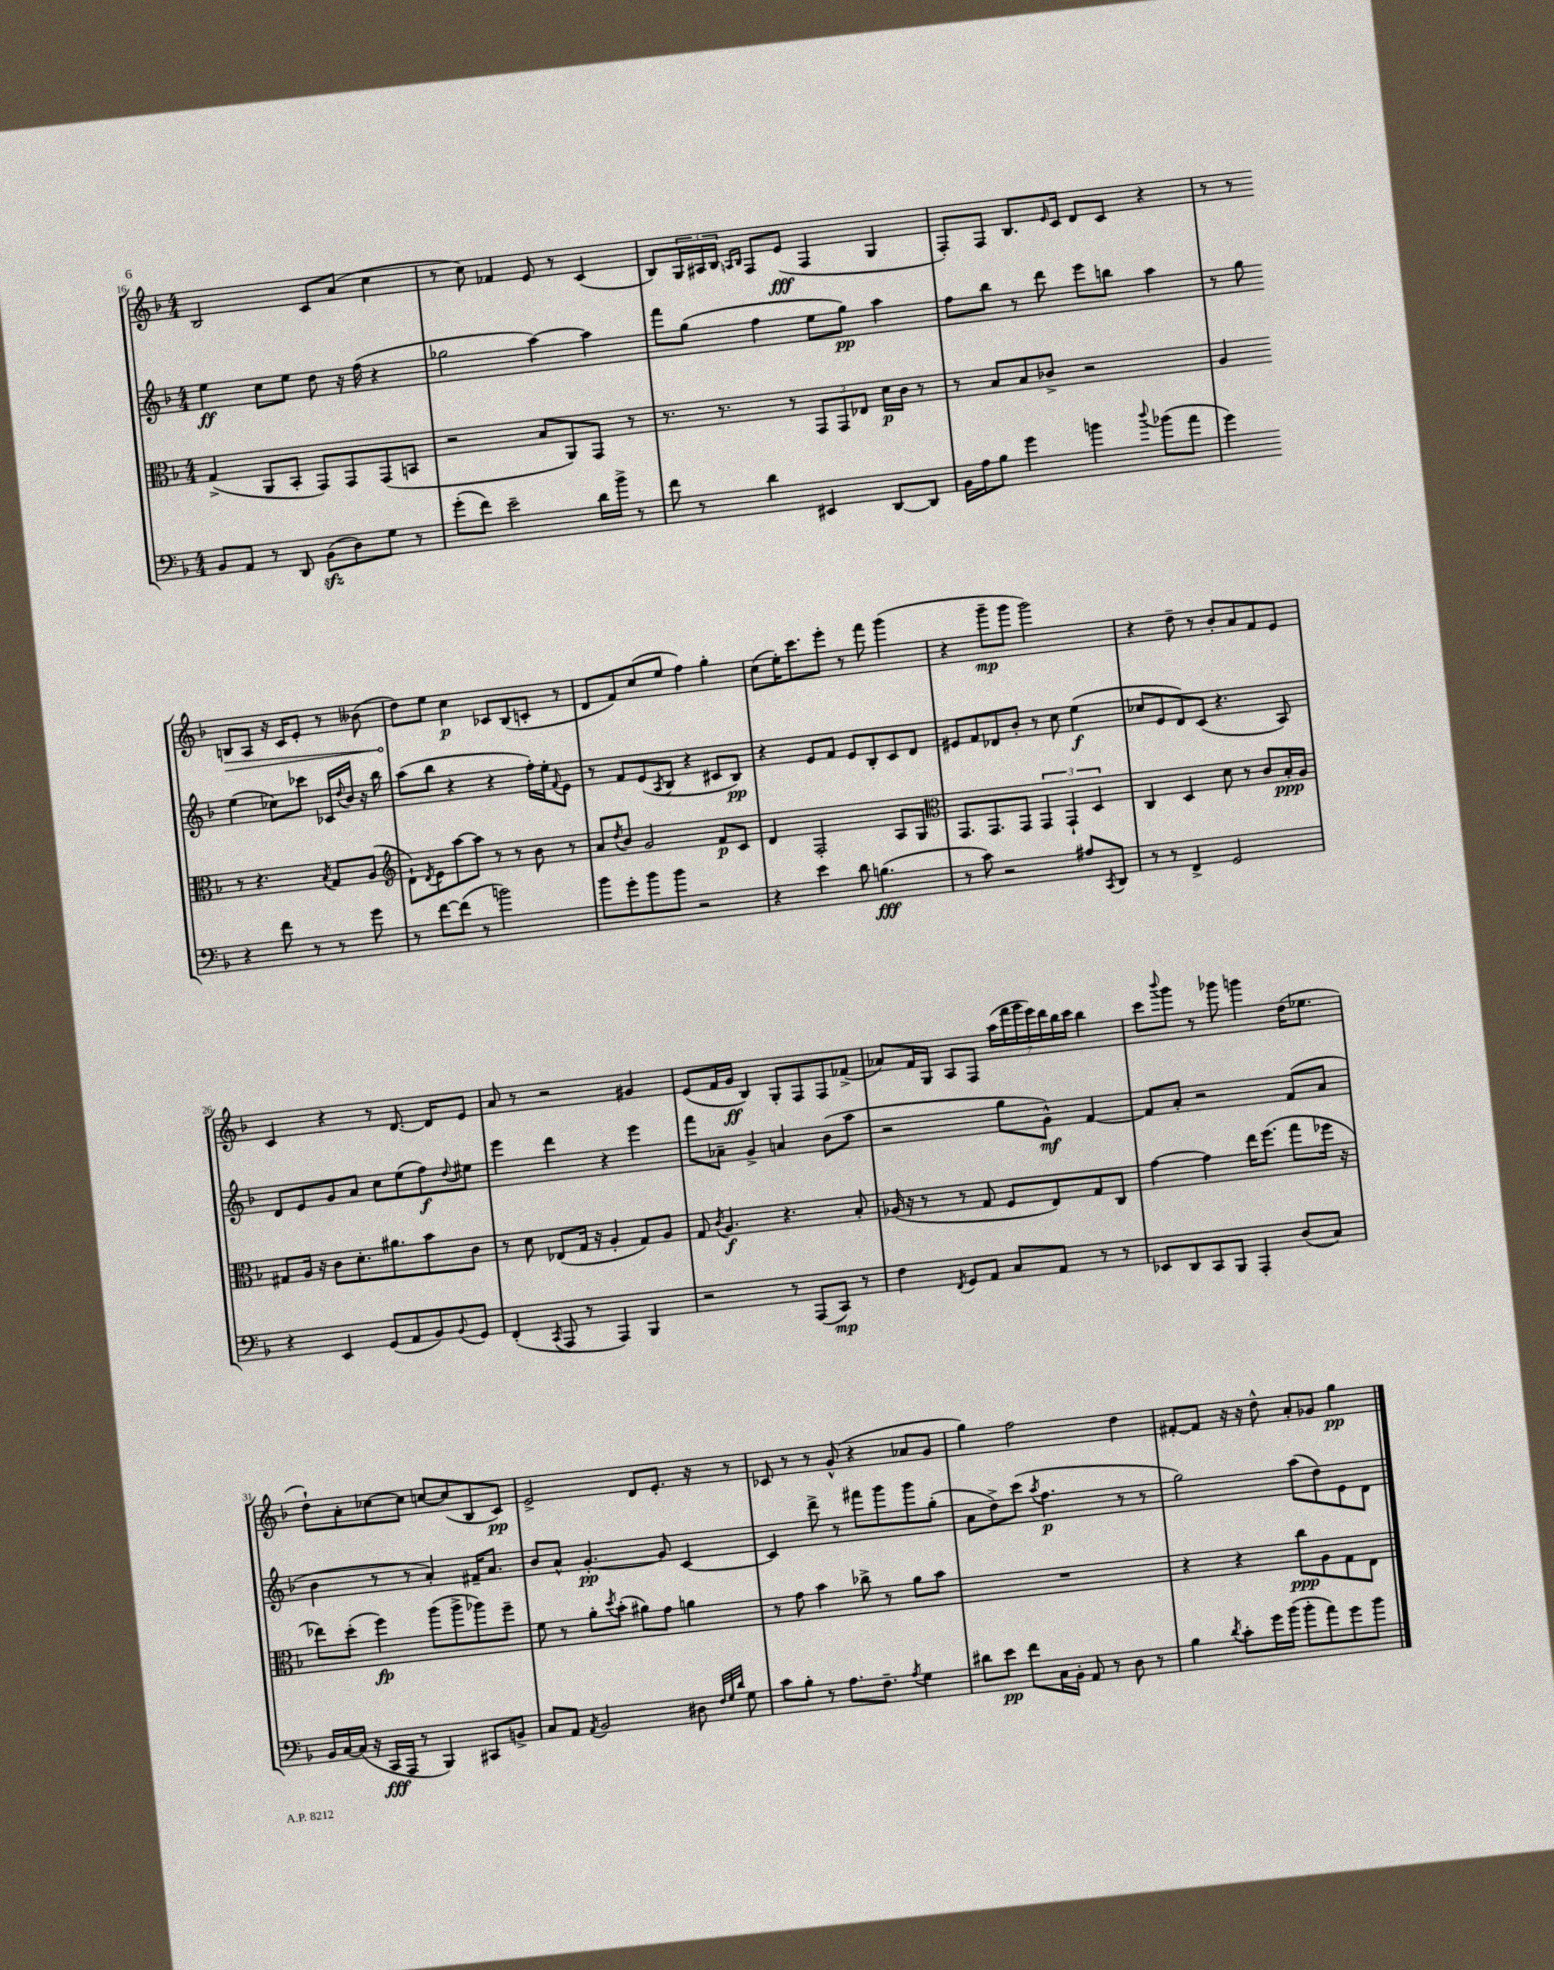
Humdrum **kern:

**kern	**kern	**kern	**kern
*staff4	*staff3	*staff2	*staff1
*clefF4	*clefC3	*clefG2	*clefG2
*k[b-]	*k[b-]	*k[b-]	*k[b-]
*M4/4	*M4/4	*M4/4	*M4/4
8BB-/L	(4G^/	4ee\	2B-/
8AA/J	.	.	.
8r	8AA/L	8cc\L	.
8DD/	8BB-'/J	8ee\J	.
(8BB-\L	8GG/L)	8dd\	8c/L
8D\)	8GG/	16r	(8a/J
.	.	(16ff\	.
8G\J	(8GG/	4r	4cc\
8r	8BB/J	.	.
=	=	=	=
(8g'\L	2r	2gg-\	8r
8f\J)	.	.	8cc\)
2e~\	.	.	4f-/
.	8B-/L	[4aa\)	8e/
.	8AA/)	.	8r
16d\LL	8GG/J	4aa\]	(4c/
16b-^\JJ	.	.	.
8r	8r	.	.
=	=	=	=
8f\	8.r	8fff\L	8B-/L)
8r	.	(8gg\J	24G/L
.	.	.	24A#/
.	8.r	.	.
.	.	.	24B-/JJ
.	.	.	16qqA/LL
.	.	.	16qqB-/JJ
4d\	.	4ff\	8F/L
.	8r	.	(8e/J
4EE#/	12GG/L	8ee\L	4F/
.	12GG/	.	.
.	.	8gg\J)	.
.	12E-/J	.	.
[8DD/L	16d\LL	4aa\	4G/
.	16c\JJ	.	.
8DD/]J	8r	.	.
=	=	=	=
16BB-\LL	8r	8ff\L	8F'/L)
16A\J	.	.	.
8B-\J	8B-/L	8bb-\J	8F/J
4g\	8B-/	8r	8.B-/L
.	8c-^/J	8ddd\	.
.	.	.	16qqe/
.	.	.	16c/Jk
4b\	2r	8eee\L	8d/L
.	.	8bb\J	8c/J
8qqdd/	.	.	.
(8b-\L	.	4aa\	4r
8a\J	.	.	.
=	=	=	=
4g\)	4A/	8r	8r
.	.	8gg\	8r
4r	8r	(4ee\	8B/L
.	4.r	.	8A/J
8f\	.	8cc-\L)	16r
.	.	.	16c/LK
8r	.	8ccc-\J	8e'/J
.	8qB-/	.	.
8r	8G/L	16c-/LL	8r
.	.	8qqdd/	.
.	.	16b-/JJ	.
8g\	(8A/J	16r	(8b--\
.	.	16bb-\	.
=	=	=	=
*	*clefG2	*	*
8r	8d`\L)	(8aa\L	8dd\L)
.	8qd/	.	.
[8f\L	8e\	8bb-\J	8ee\J
(8f\]J	[8aa\	4r	4cc\
8r	8aa\]J	.	.
2b\)	8r	4r	8c-/L
.	8r	.	(8B-/
.	8b-\	16ff'\LL)	8c'/J
.	.	16ee'\J	.
.	.	8qqf/	.
.	8r	8e\J	8r
=	=	=	=
8b-\L	8a/L	8r	8d/L
.	8qdd/	.	.
8g'\	8b-/J	8f/L	8f/)
8b-\	2g/	(8e/	(8cc/
.	.	8qA/	.
8b-\J	.	8B-/J	8ee/J
2r	.	4r	4ff\)
.	8f/L	8c#/L	4gg'\
.	8c/J	8B-/J)	.
=	=	=	=
4r	4d/	4r	(8cc\L
.	.	.	16ee'\K)
.	.	.	8.ccc\
4e\	2F'/	8e/L	.
.	.	8f/J	8eee'\J
8d\	.	8e/L	8r
(4.B\	.	8B-'/	8fff\
.	8A/L	8c/	(4ggg\
.	8G/J	8d/J	.
=	=	=	=
*	*clefC3	*	*
8r	8.GG/L	8e#/L	4r
8c\)	.	8f/	.
.	8.GG/	.	.
2r	.	8d-/	8ggg~\L
.	8GG/J	8b-'/J	8ggg\J
.	6GG/	8r	2ggg\)
.	.	8cc\	.
.	6GG`/	.	.
8A#/L	.	(4ee\	.
.	6D/	.	.
8qCC/	.	.	.
8DD/J	.	.	.
=	=	=	=
8r	4C/	8cc-/L	4r
8r	.	8e/	.
4FF^/	4D/	8d/)	8dd~\
.	.	(8c/J	8r
2GG/	8d\	4.r	8b-'/L
.	8r	.	8a/
.	8c/L	.	8f/
.	16B-'/L	8A/)	8e/J
.	16A/JJ	.	.
=	=	=	=
4r	8G#/L	8d/L	4c/
.	16A/Jk	8e/	.
.	16r	.	.
4EE/	8c\L	8g/	4r
.	8.d'\	8a/J	.
(8GG/L	.	8cc\L	8r
.	8.a#\	.	.
8AA/	.	(8ee\	[8.d/
8BB-/)	8b-\	8ff\)	.
.	.	.	16d/]LK
8qqBB-/	.	8qqdd/	.
8GG/J	8c\J	8ee#\J	8e/J
=	=	=	=
(4FF'/	8r	4eee\	8a/
.	8d\	.	8r
8qCC/	.	.	.
8AAA/	(8E-/L	4ddd\	2r
8r	16G/Jk	.	.
.	16r	.	.
4AAA/)	4A'/	4r	.
4BBB-/	8G/L)	4eee\	4g#/
.	8A/J	.	.
=	=	=	=
2r	8G/	8fff\L	(8e/L
.	8qc/	.	.
.	4.A/	8a-~\J	16f/L
.	.	.	16g/JJ
.	.	4g^/	4B-/)
8r	4.r	4a/	8G'/L
(8AAA/L	.	.	8F/
8CC/J)	.	(8b-\L	8F/
8r	8B-'/	8aa\J	(8f-^/J
=	=	=	=
4F\	(16A-/	2r	8a-/L)
.	16r	.	.
.	8r	.	16f/L
.	.	.	16G/JJ
8qFF/	.	.	.
8GG/L	8r	.	8A/L
8AA/J	8G/	.	8F/J
8C/L	8F/L	8gg\L	(28aa\LL
.	.	.	28fff\
.	.	.	28ggg\
.	.	.	28eee\)
8AA/J	8E/)	8g^^\J)	.
.	.	.	28ddd\
.	.	.	28bb-\
.	.	.	28ccc\JJ
8r	8G/	[4f/	4bb-\
8r	8C/J	.	.
=	=	=	=
8EE-/L	[4g\	8f/]L	8ccc\L
.	.	.	8qqbbb-/
8DD/	.	8a'/J	8ggg\J
8CC/	4g\]	2r	8r
8BBB-/J	.	.	8ggg-\
4AAA'/	16ee\LK	.	4ggg\
.	(8.ff\J	.	.
(8D/L	8gg\L	(8f/L	(16dd\LK
.	.	.	8.ee-\J
8C/J)	16ff-\Jk	8a/J	.
.	16r	.	.
=	=	=	=
16BB-/LL	8ee-\L)	4b-\	8dd`\L)
[16C/	.	.	.
(16C/]JJ	(8dd'\J	.	8a'\
16r	.	.	.
16CC/LL	4ff\)	8r	[8cc-\
16AAA/JJ	.	.	.
8r	.	8r	8cc-\]J
4BBB-/)	(8aa\L	4a'/)	[8cc/L
.	8aa^\	.	(8cc/]
8CC#/L	8aa-\)	16f#~/LK	8B-/
.	.	8.a/J	.
8BB^/J	8ff~\J	.	8c/J)
=	=	=	=
8C/L	8f\	8b-/L	2e^/
8AA/J	8r	8a^^/J	.
8qAA/	.	.	.
2BB-/	8a'\L	[4.g'/	.
.	8qdd/	.	.
.	(8b-'\J	.	.
.	8a#\L)	.	8d/L
.	8g\J	8g/]	8.e'/J
8D#\	4a\	[4c/	.
.	.	.	16r
32qqF/LLL	.	.	.
32qqG/	.	.	.
32qqd/JJJ	.	.	.
8G\	.	.	8r
=	=	=	=
8c\L	8r	4c/]	8c-/
8B-'\J	8g\	.	8r
8r	4b-\	8ddd^\	8r
8.A\L	.	8r	(8g^^/
.	8cc-^\	8fff#\L	4r
8.F~\J	.	.	.
.	8r	8ggg\	.
8qA/	.	.	.
4G\	8a\L	8ggg\	8a-/L
.	8b-\J	(8gg'\J	8g/J
=	=	=	=
8d#\L	1r	8a\L	4gg\)
8e\J	.	8dd^\)	.
8f\L	.	(8ccc\J	2ff\
.	.	8qaa/	.
16C\L	.	4.ff\	.
16BB-'\JJ	.	.	.
8AA/	.	.	.
8r	.	.	.
8D\	.	8r	4dd\
8r	.	8r	.
=	=	=	=
4B-\	4r	2gg\)	[8f#'/L
.	.	.	8f#/]J
8qd/	.	.	.
8c'\L	4r	.	16r
.	.	.	16r
16g\L	.	.	8dd^^\
(16b-\JJ	.	.	.
8b-'\L	8cc\L	(8aa\L	8a'/L
8a\)	8A\	8dd\)	8g-/J
8g\	8G\	8e\	4gg\
8b-\J	8E\J	8d\J	.
==	==	==	==
*-	*-	*-	*-
